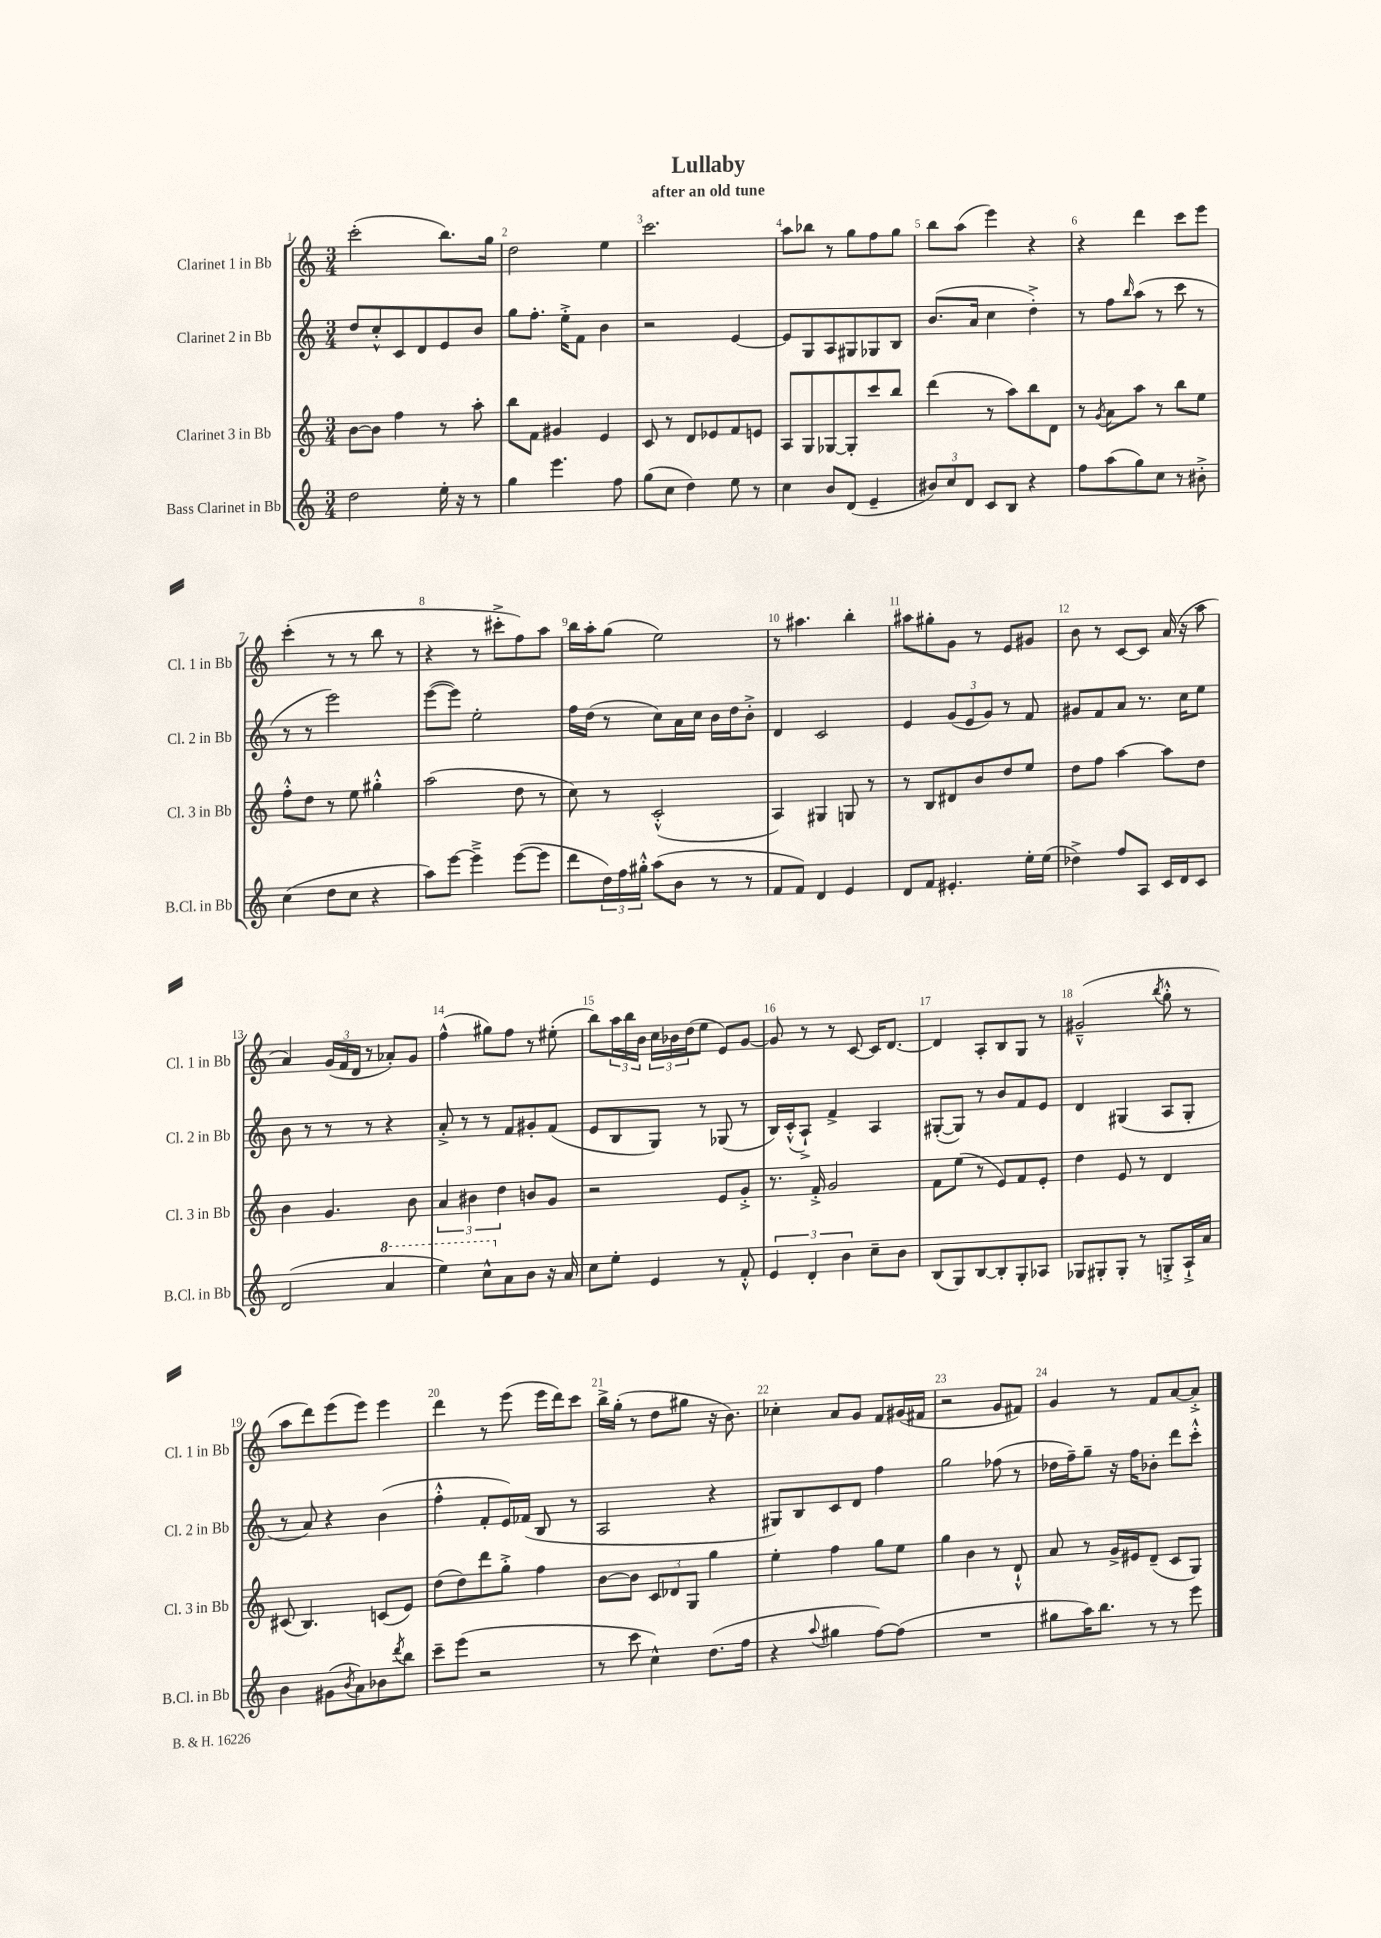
\header { title = "Lullaby" subtitle = "after an old tune" }
<<
\new StaffGroup <<
\new Staff = "s0" \with { instrumentName = "Clarinet 1 in Bb" shortInstrumentName = "Cl. 1 in Bb" } {
    \clef treble \key c \major \numericTimeSignature \time 3/4
    c'''2-.( b''8.) g''16 |
    d''2 e''4 |
    c'''2. |
    a''8 bes''8 r8 g''8 f''8 g''8 |
    b''8 a''8( e'''4) r4 |
    r4 d'''4 c'''8 e'''8 |
    c'''4-.( r8 r8 b''8 r8 |
    r4 r8 cis'''8-.-> f''8) a''8 |
    b''16 a''16-. g''8( e''2) |
    r8 ais''4. b''4-. |
    ais''8 gis''8-. g'8 r8 e'8 gis'8 |
    b'8 r8 c'8~ c'8 a'16( r16 a''8 |
    a'4) \tuplet 3/2 { g'16( f'16 d'16 } r8 aes'8-.) g'8 |
    f''4-^( gis''8) f''8 r8 eis''8-.( |
    b''8) \tuplet 3/2 { a''16 b''16 b'16 } \tuplet 3/2 { c''16 bes'16 d''16( } e''8 e'8) g'8~ |
    g'8 r8 r8 c'8~ c'16 d'8.~ |
    d'4 a8-. b8 g8 r8 |
    gis'2---^( \acciaccatura { b''8 } g''8-.-^ r8 |
    a''8 d'''8) e'''8( e'''8) e'''4 |
    d'''4 r8 e'''8( e'''16 d'''16) c'''8 |
    b''16-> g''16-.( r8 d''8 gis''8 r16 b'8.) |
    ces''4-. a'8 g'8 f'8 gis'16( fis'16 |
    r2 g'8 fis'8) |
    g'4 r8 f'8 a'8~ a'8-.-> \bar "|." |
}
\new Staff = "s1" \with { instrumentName = "Clarinet 2 in Bb" shortInstrumentName = "Cl. 2 in Bb" } {
    \clef treble \key c \major \numericTimeSignature \time 3/4
    d''8 c''8-.-^ c'8 d'8 e'8 b'8 |
    g''8 f''8.-. e''16-.-> f'8 b'4 |
    r2 e'4~ |
    e'8 g8 a8 gis8 ges8 b8 |
    b'8.( a'16 c''4 d''4-.->) |
    r8 f''8 \grace { b''16 } a''8( r8 c'''8 r8 |
    r8 r8 e'''2) |
    e'''8~( e'''8) e''2-. |
    f''16 d''16( r8 c''8) a'16 c''16 b'16 d''16 b'8-.-> |
    d'4 c'2 |
    e'4 \tuplet 3/2 { g'8( e'8 g'8) } r8 f'8 |
    gis'8 f'8 a'8 r8. c''16 e''8 |
    b'8 r8 r8 r8 r4 |
    a'8-.-> r8 r8 f'8 gis'8-. f'8( |
    e'8 b8 g8) r8 ges8( r8 |
    b16) c'16-.-^( a8-!->) f'4-> a4 |
    gis8~-.( gis8) r8 b'8 f'8 e'8 |
    d'4 gis4( a8 gis8-. |
    r8 a'8) r4 b'4( |
    f''4-.-^ f'8-. e'16) fes'16( b8 r8 |
    a2 r4 |
    gis8) b8 c'8 d'8 f''4 |
    g''2 fes''8( r8 |
    des''16 f''16--) g''8-- r16 f''16 bes'8-. d'''8 c'''8-.-^ \bar "|." |
}
\new Staff = "s2" \with { instrumentName = "Clarinet 3 in Bb" shortInstrumentName = "Cl. 3 in Bb" } {
    \clef treble \key c \major \numericTimeSignature \time 3/4
    b'8~ b'8 f''4 r8 a''8-. |
    b''8 f'8 gis'4 e'4 |
    c'8 r8 d'8 ees'8 f'8 e'8 |
    a8 g8 ges8~ ges8-. c'''8 b''8 |
    d'''4( r8 a''8) b''8 d'8 |
    r8 \acciaccatura { g'8 } a'8 a''8 r8 b''8 e''8 |
    f''8-.-^ d''8 r8 e''8 gis''4-.-^ |
    a''2( d''8 r8 |
    c''8) r8 c'2-.-^( |
    a4) gis4 g8 r8 |
    r8 b8 dis'8 b'8 d''8 e''8 |
    d''8 f''8 a''4~ a''8 d''8 |
    b'4 g'4. b'8 |
    \tuplet 3/2 { a'4 bis'4 d''4 } b'8 g'8 |
    r2 e'8 g'8-.-> |
    r8. f'16-.-> g'2 |
    f'8 e''8( r8 e'8) f'8 e'8-. |
    d''4 e'8 r8 d'4 |
    cis'8( b4.) c'8( e'8) |
    d''8( d''8) d'''8 g''8-.-> f''4 |
    b'8~ b'8 \tuplet 3/2 { c'8 des'8 g8 } g''4 |
    e''4-. f''4 g''8 e''8 |
    g''4 b'4 r8 d'8-!-^ |
    a'8 r8 g'16-> eis'16 d'8--( c'8 g8) \bar "|." |
}
\new Staff = "s3" \with { instrumentName = "Bass Clarinet in Bb" shortInstrumentName = "B.Cl. in Bb" } {
    \clef treble \key c \major \numericTimeSignature \time 3/4
    d''2 e''16-. r16 r8 |
    g''4 e'''4. f''8 |
    g''8( c''8 d''4) e''8 r8 |
    c''4 b'8 d'8( e'4-- |
    \tuplet 3/2 { bis'8) c''8 d'8 } c'8 b8 r4 |
    f''8 a''8( g''8) c''8 r8 bis'8-.-> |
    c''4( d''8 c''8 r4 |
    a''8) e'''8~ e'''4---> e'''8~( e'''8 |
    d'''8 \tuplet 3/2 { d''16) f''16 gis''16-.-^ } a''8( b'8 r8 r8 |
    f'8 f'8) d'4 e'4 |
    d'8 f'8 eis'4.-. e''16-. e''16( |
    des''4->) f''8 a8 c'16 d'16 c'8 |
    d'2( \ottava #1 a''4 |
    e'''4) c'''8-^ \ottava #0 a'8 b'8 r16 a'16 |
    c''8 e''8-. e'4 r8 f'8-.-^ |
    \tuplet 3/2 { e'4 d'4-. b'4 } c''8-- b'8 |
    b8( g8) b8~ b8-. g8-. aes8 |
    ges8 gis8-. gis8-. r8 g8-.-> a16-!-> a'16 |
    b'4 gis'8( \acciaccatura { b'8 } a'8) bes'8 \acciaccatura { d'''8 } b''8 |
    c'''8-- e'''8( r2 |
    r8 c'''8 c''4-^) d''8.( f''16 |
    r4 \appoggiatura { a''8 } gis''4 f''8~) f''8( |
    R2. |
    gis''8 a''16) b''8. r8 r8 e'''8 \bar "|." |
}
>>
>>
\layout { \context { \Score \override BarNumber.break-visibility = ##(#f #t #t) barNumberVisibility = #all-bar-numbers-visible } }
